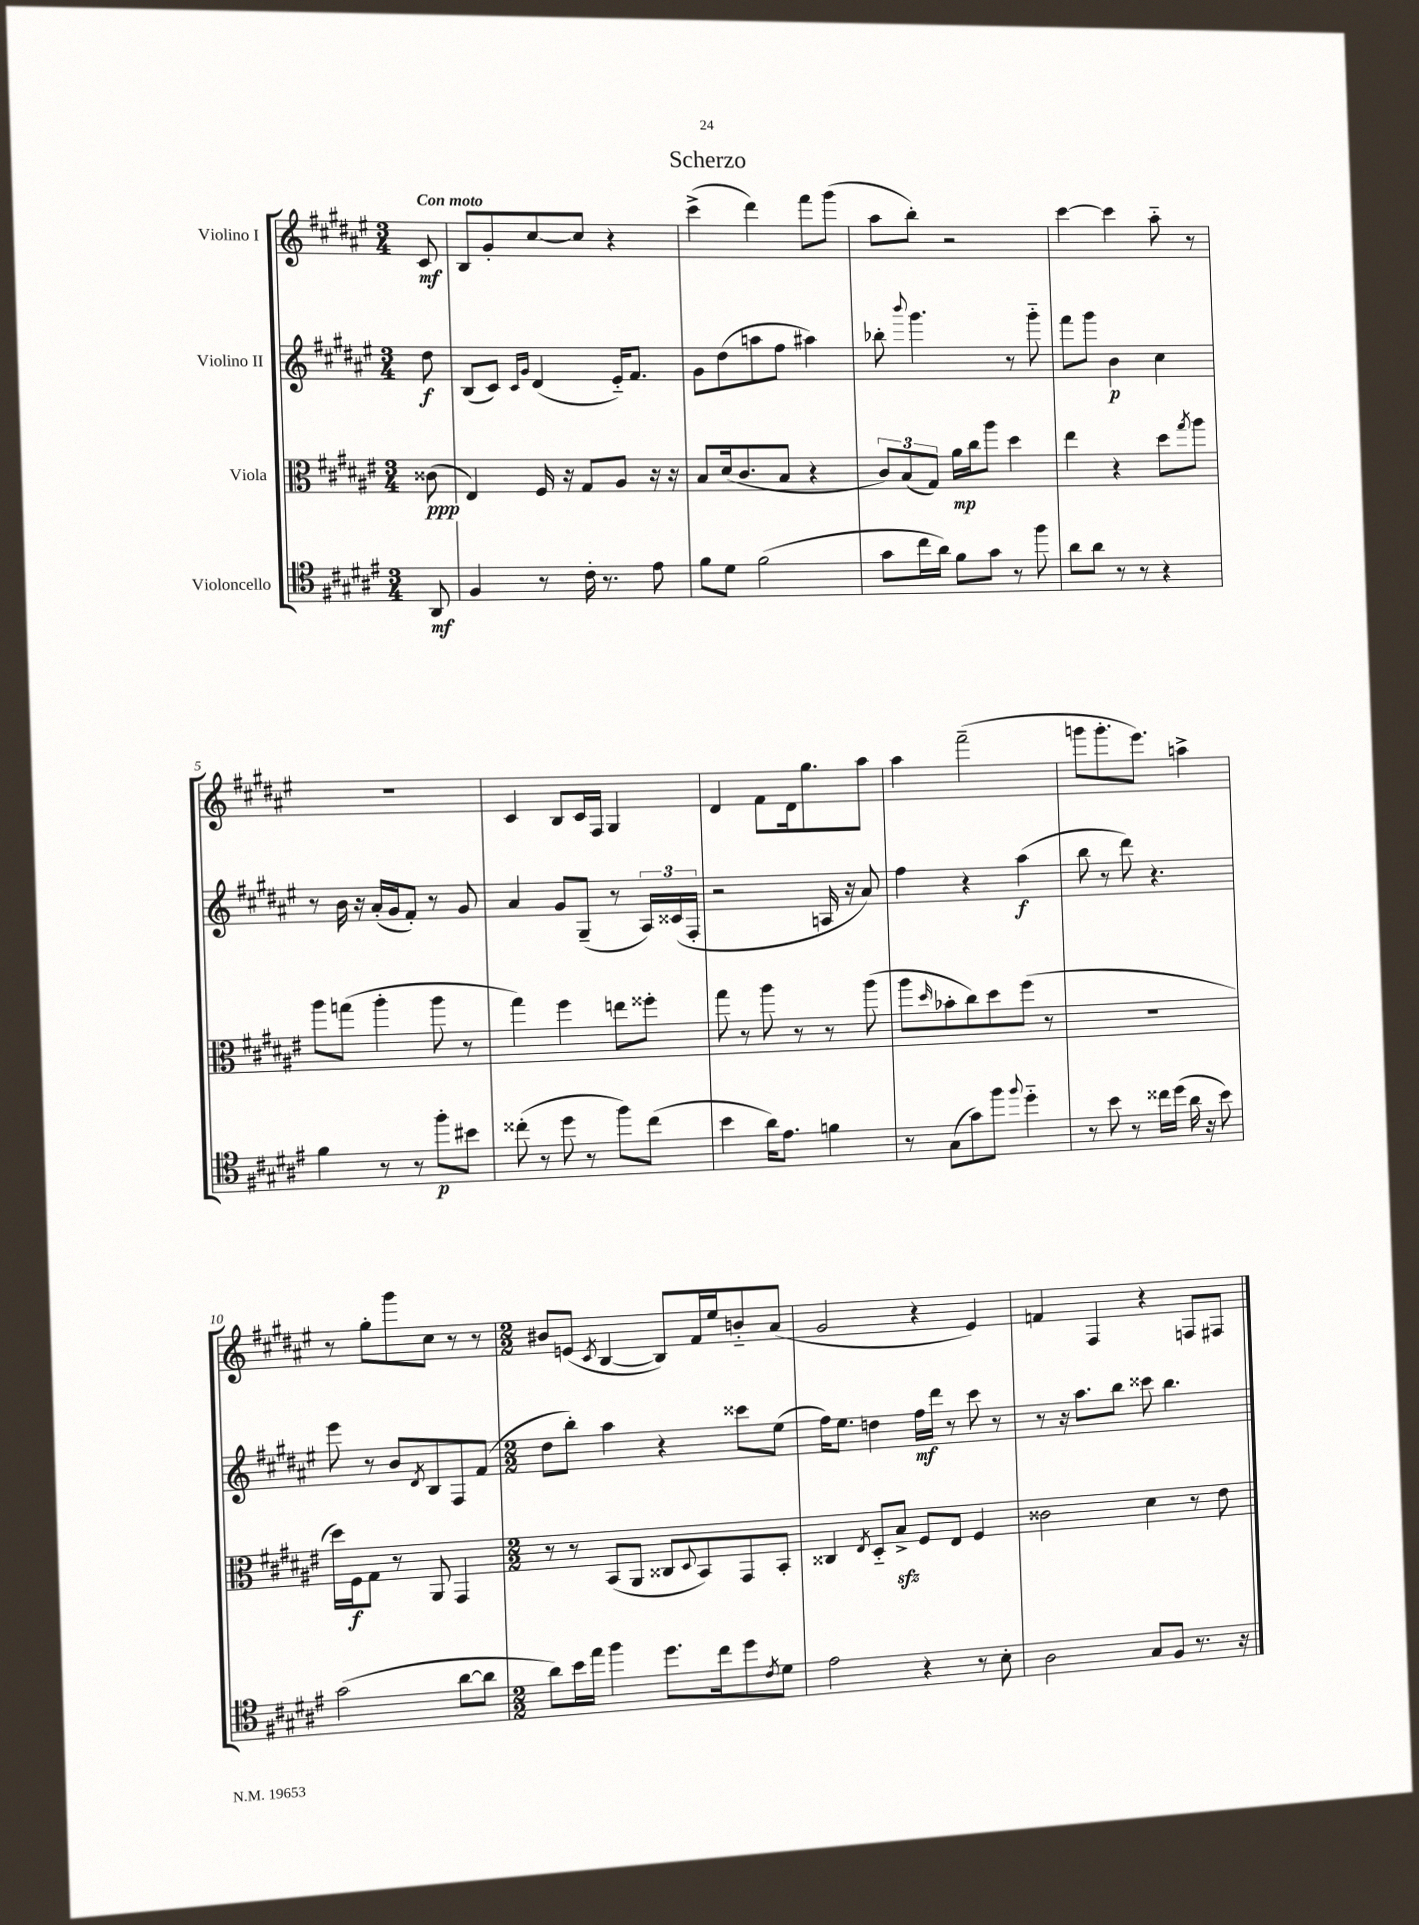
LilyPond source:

\header { title = "Scherzo" }
<<
\new StaffGroup <<
\new Staff = "s0" \with { instrumentName = "Violino I" } {
    \clef treble \key fis \major \numericTimeSignature \time 3/4 \partial 8 \tempo "Con moto"
    cis'8\mf |
    b8 gis'8-. cis''8~ cis''8 r4 |
    cis'''4->( dis'''4) fis'''8 gis'''8( |
    ais''8 b''8-.) r2 |
    cis'''4~ cis'''4 ais''8-_ r8 |
    R2. |
    cis'4 b8 cis'16 fis16 gis4 |
    dis'4 fis'8 dis'16 gis''8. ais''8 |
    ais''4 fis'''2--( |
    g'''8 g'''8.-. eis'''8.) a''4-> |
    r8 gis''8-. gis'''8 cis''8 r8 r8 |
    \numericTimeSignature \time 2/2 bis'8 e'8( \acciaccatura { cis'8 } b4~ b8) fis'16 eis''16 b'8-_ ais'8( |
    gis'2 r4 eis'4) |
    f'4 fis4 r4 f8 fis8 \bar "|." |
}
\new Staff = "s1" \with { instrumentName = "Violino II" } {
    \clef treble \key fis \major \numericTimeSignature \time 3/4 \partial 8
    dis''8\f |
    b8( cis'8) \grace { cis'16 gis'16 } dis'4( eis'16-_) fis'8. |
    gis'8 dis''8( a''8 fis''8 ais''4) |
    bes''8-. \appoggiatura { b'''8 } gis'''4. r8 gis'''8-_ |
    fis'''8 gis'''8 b'4\p cis''4 |
    r8 b'16 r16 ais'16-.( gis'16 fis'8-.) r8 gis'8 |
    ais'4 gis'8 gis8--( r8 \tuplet 3/2 { ais16) cisis'16( fis16-. } |
    r2 a16 r16 ais'8) |
    fis''4 r4 ais''4\f( |
    b''8 r8 dis'''8) r4. |
    eis'''8 r8 b'8 \acciaccatura { dis'8 } b8 fis8 fis'8( |
    \numericTimeSignature \time 2/2 dis''8 b''8-.) ais''4 r4 cisis'''8 eis''8( |
    fis''16) eis''8. d''4 fis''16\mf dis'''16 r8 cis'''8 r8 |
    r8 r16 ais''8. b''8 cisis'''8 b''4. \bar "|." |
}
\new Staff = "s2" \with { instrumentName = "Viola" } {
    \clef alto \key fis \major \numericTimeSignature \time 3/4 \partial 8
    cisis'8\ppp( |
    eis4) fis16 r16 gis8 ais8 r16 r16 |
    b8 dis'16( cis'8. b8 r4 |
    \tuplet 3/2 { cis'8) b8( gis8) } ais'16\mp cis''16 ais''8 dis''4 |
    eis''4 r4 dis''8 \acciaccatura { gis''8 } ais''8 |
    ais''8 g''8( ais''4-. ais''8 r8 |
    gis''4) fis''4 e''8 fisis''8-. |
    gis''8 r8 ais''8 r8 r8 ais''8( |
    ais''8 \grace { dis''16 } bes'8-. cis''8) dis''8 fis''8( r8 |
    R2. |
    dis''16) fis16\f gis8 r8 ais,8 gis,4 |
    \numericTimeSignature \time 2/2 r8 r8 b,8( ais,8 cisis8 \appoggiatura { dis8 } b,8) gis,8 b,8-. |
    cisis4 \acciaccatura { eis8 } dis8-_ b8->\sfz fis8 eis8 fis4 |
    cisis'2 dis'4 r8 eis'8 \bar "|." |
}
\new Staff = "s3" \with { instrumentName = "Violoncello" } {
    \clef tenor \key fis \major \numericTimeSignature \time 3/4 \partial 8
    ais,8\mf |
    fis4 r8 cis'16-. r8. eis'8 |
    fis'8 dis'8 fis'2( |
    gis'8 cis''16 ais'16) fis'8 gis'8 r8 fis''8 |
    ais'8 ais'8 r8 r8 r4 |
    fis'4 r8 r8 fis''8-.\p bis'8 |
    cisis''8-.( r8 dis''8 r8 fis''8) cisis''8( |
    b'4 ais'16) eis'8. f'4 |
    r8 gis8( gis'8) fis''8 \appoggiatura { fis''8 } dis''4-_ |
    r8 b'8 r8 cisis''16 dis''16( ais'16 r16 b'8) |
    gis'2( ais'8~ ais'8 |
    \numericTimeSignature \time 2/2 ais'8) b'16 eis''16 fis''4 dis''8. cis''16 dis''8 \acciaccatura { cis'8 } dis'8 |
    eis'2 r4 r8 b8-. |
    ais2 gis8 fis8 r8. r16 \bar "|." |
}
>>
>>
